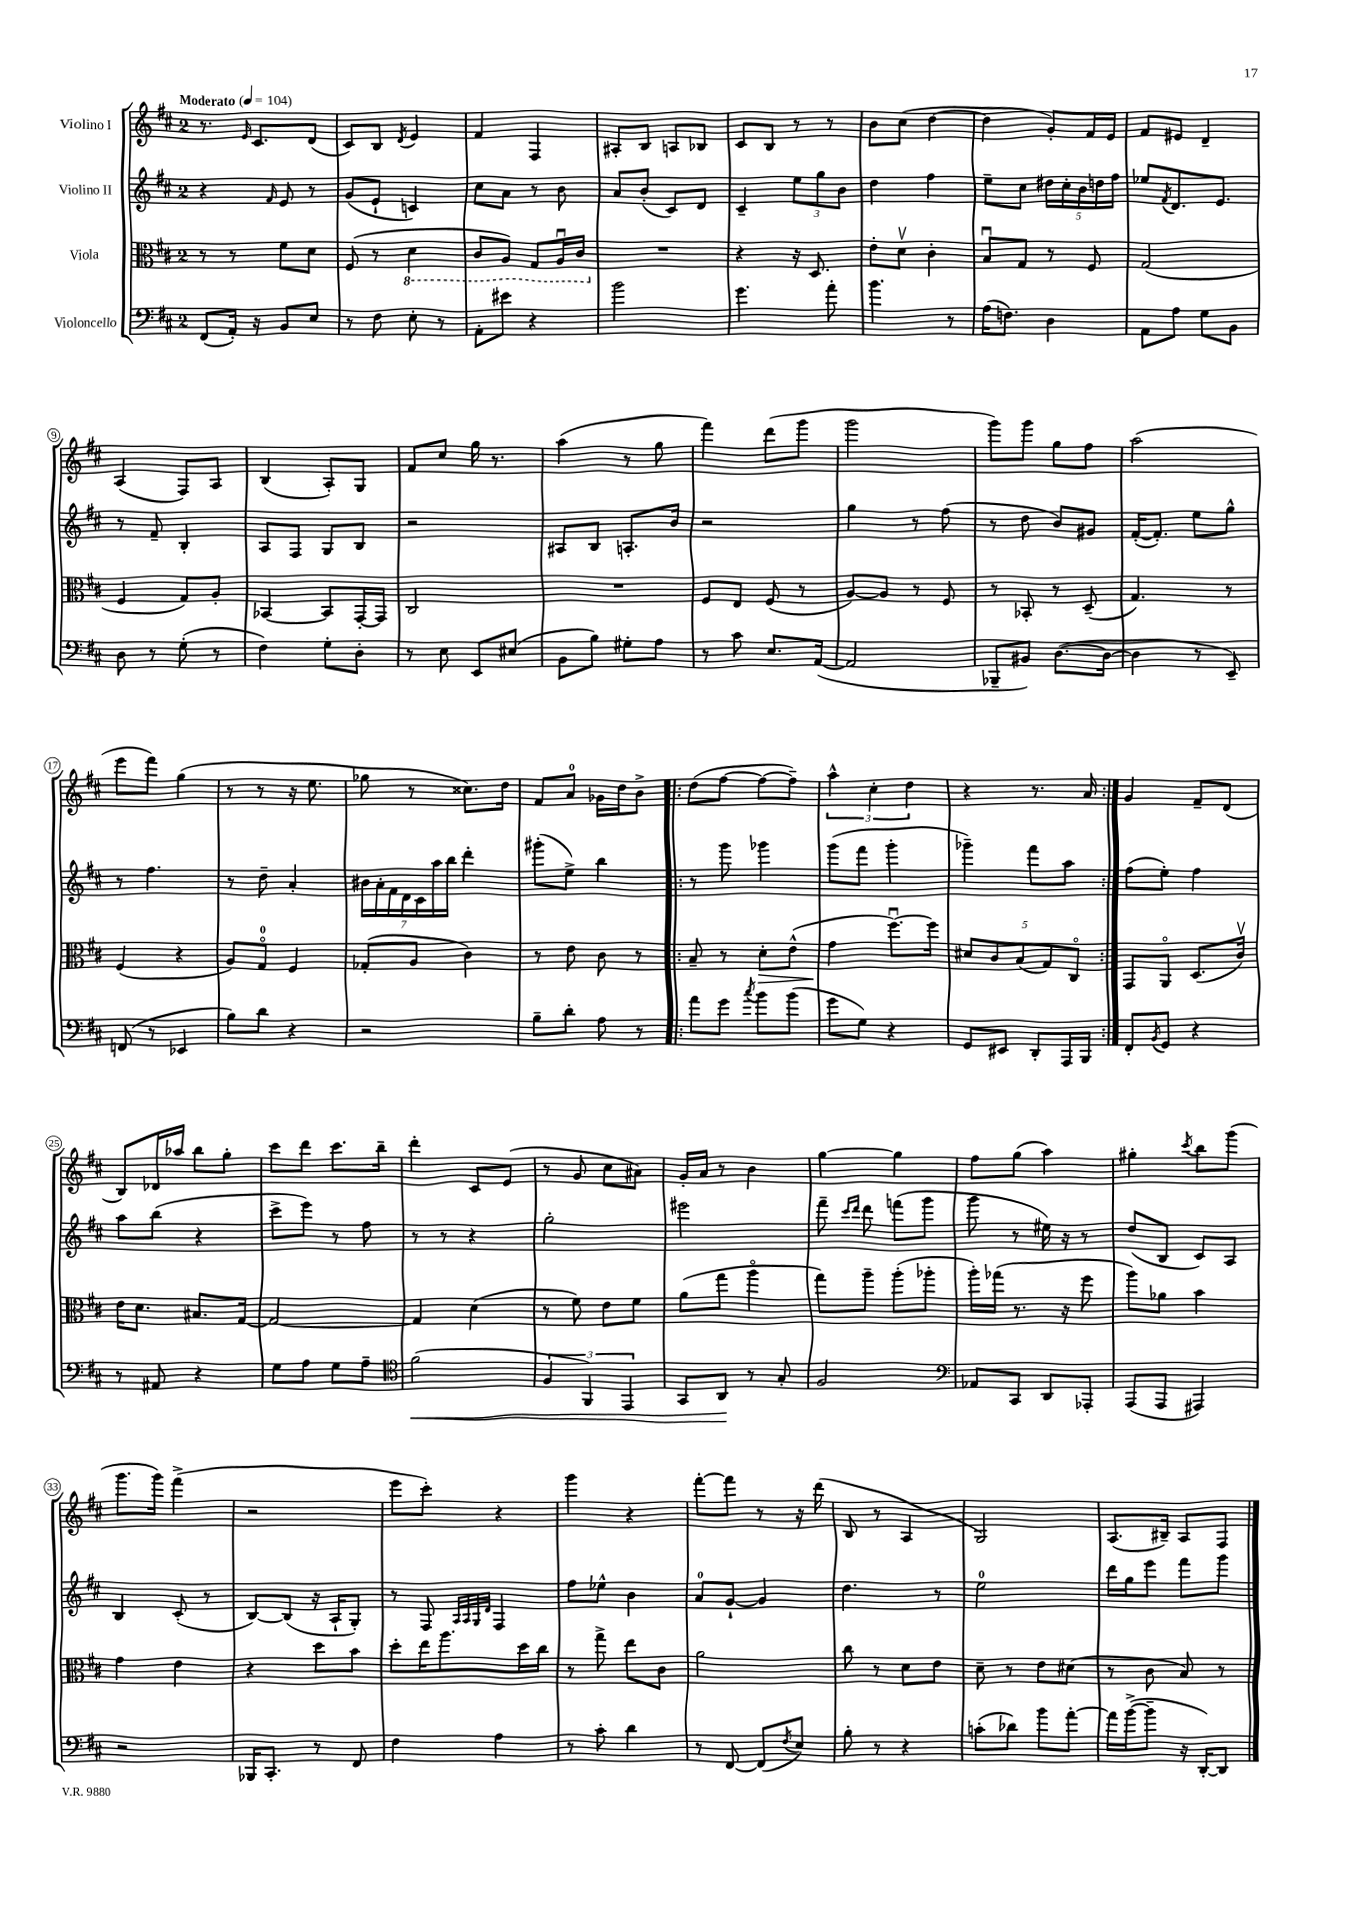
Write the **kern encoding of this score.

**kern	**kern	**kern	**kern
*staff4	*staff3	*staff2	*staff1
*clefF4	*clefC3	*clefG2	*clefG2
*k[f#c#]	*k[f#c#]	*k[f#c#]	*k[f#c#]
*M2/4	*M2/4	*M2/4	*M2/4
*MM104	*MM104	*MM104	*MM104
(8FF#	8r	4r	8.r
16AA')	8r	.	.
.	.	.	16qqe
16r	.	.	8.c#
.	.	16qqf#	.
8BB	8f#	8e	.
8E	8d	8r	(8d
=	=	=	=
8r	(8F#	(8g	8c#)
8F#	8r	8e`	8B
.	.	.	8qd
8E'	4D	4c)	4e
8r	.	.	.
=	=	=	=
8AA'	8C#	8cc#	4f#
8e#	8AA)	8a	.
4r	8GG	8r	4F#
.	16AAu	8b	.
.	16C#	.	.
=	=	=	=
2b	2r	8a	8A#'
.	.	(8b'	8B
.	.	8c#)	8A
.	.	8d	8B-
=	=	=	=
4.g	4r	4c#~	8c#
.	.	.	8B
.	16r	12ee	8r
.	8.D	.	.
.	.	12gg	.
8a'	.	.	8r
.	.	12b	.
=	=	=	=
4.b	8e'	4dd	8b
.	8dv	.	(8cc#
.	4c#'	4ff#	[4dd
8r	.	.	.
=	=	=	=
(16A	8Bu	8ee~	4dd]
8.F)	.	.	.
.	8G	8cc#	.
4D	8r	20dd#	8g')
.	.	20cc#'	.
.	.	20b	.
.	8F#	.	16f#
.	.	20dd	.
.	.	.	16e
.	.	20ff#	.
=	=	=	=
8AA	(2G	8ee-	8f#
.	.	8qf#	.
8A	.	8.d	8e#
8G	.	.	4d~
.	.	8.e	.
8BB	.	.	.
=	=	=	=
8D	4F#	8r	(4A
8r	.	8f#~	.
(8G'	8G)	4B'	8F#)
8r	8A'	.	8A
=	=	=	=
4F#)	[4BB-	8A	(4B
.	.	8F#	.
8G'	8BB-]	8G	8A')
8D'	[16GG'	8B	8G
.	16GG]	.	.
=	=	=	=
8r	2C#	2r	8f#
8E	.	.	8cc#
8EE	.	.	16gg
.	.	.	8.r
(8E#	.	.	.
=	=	=	=
8BB	2r	8A#	(4aa
8B)	.	8B	.
8G#'	.	8.A'	8r
8A	.	.	8gg
.	.	16b	.
=	=	=	=
8r	8F#	2r	4fff#)
8c#	8E	.	.
8.E	(8F#	.	(8ddd
.	8r	.	8ggg
([16AA	.	.	.
=	=	=	=
2AA]	[8A)	4gg	2ggg
.	8A]	.	.
.	8r	8r	.
.	8F#	(8ff#	.
=	=	=	=
8BBB-~	8r	8r	8ggg)
8BB#)	8BB-'	8dd	8ggg
([8.D	8r	8b)	8gg
.	(8D~	8g#	8ff#
16D_	.	.	.
=	=	=	=
4D]	4.G)	([16f#'	(2aa
.	.	8.f#'])	.
8r	.	8ee	.
8EE~)	8r	8gg^^	.
=	=	=	=
(8FF	(4F#	8r	8eee
8r	.	4.ff#	8fff#)
4EE-	4r	.	(4gg
=	=	=	=
8B)	8A)	8r	8r
8d	8Go	8dd~	8r
4r	4F#	4a'	16r
.	.	.	8.ee
=	=	=	=
2r	(8G-'	28b#	8gg-
.	.	28a'	.
.	.	28f#	.
.	.	28d	.
.	8A	.	8r
.	.	28c#	.
.	.	28aa	.
.	.	28bb	.
.	4c#)	4ddd'	8.cc##)
.	.	.	16dd
=	=	=	=
8B~	8r	(8ggg#'	8f#
8d'	8e	8ee^)	8a
8A	8c#	4bb	16g-
.	.	.	16dd
8r	8r	.	8b^
=!|:	=!|:	=!|:	=!|:
8a	8B~	8r	(8dd
8g	8r	8ggg	[8ff#
8qcc#	.	.	.
8b	8d'	4ggg-	8ff#_
(8b	(8e^^	.	8ff#~])
=	=	=	=
8g	4g	(8ggg	6aa^^
8G)	.	8fff#	.
.	.	.	6cc#'
4r	[8.ff#u)	4ggg'	.
.	.	.	6dd
.	16ff#]	.	.
=	=	=	=
8GG	10d#	4ggg-~)	4r
.	10c#	.	.
8EE#	.	.	.
.	(10B	.	.
8DD'	.	8fff#	8.r
.	10G)	.	.
16AAA	.	8aa	.
.	10C#o	.	.
16BBB	.	.	16a
=:|!	=:|!	=:|!	=:|!
8FF#'	8GG	(8ff#	4g
8qBB	.	.	.
8GG	8AAo	8ee')	.
4r	(8.D	4ff#	8f#~
.	.	.	(8d
.	16c#v)	.	.
=	=	=	=
8r	16e	8aa	8B)
.	8.d	.	.
8AA#	.	(8bb	16d-
.	.	.	16aa-
4r	8.B#	4r	8bb
.	.	.	8gg'
.	[16G	.	.
=	=	=	=
8G	2G_	8ccc#^	8ccc#
8A	.	8eee)	8ddd
8G	.	8r	8.ccc#
8A~	.	8ff#	.
.	.	.	16bb~
=	=	=	=
*clefC4	*	*	*
(2f#	4G]	8r	4ddd'
.	.	8r	.
.	(4d	4r	8c#
.	.	.	(8e
=	=	=	=
6F#	8r	2gg'	8r
.	8f#)	.	8g
6FF#)	.	.	.
.	8e	.	8cc#
6EE	.	.	.
.	8f#	.	8a#)
=	=	=	=
8GG	(8a	2eee#	16g'
.	.	.	16a
8AA	8gg	.	8r
8r	4aao	.	4b
8G'	.	.	.
=	=	=	=
2F#	8gg)	8fff#~	[4gg
.	.	16qqccc#	.
.	.	16qqddd	.
.	8aa~	8ddd	.
.	(8aa'	(8fff	4gg]
.	8aa-'	8ggg	.
=	=	=	=
*clefF4	*	*	*
8AA-	16aa')	8ggg	8ff#
.	(16gg-	.	.
8CC#	8.r	8r	(8gg
8DD	.	16ee#)	4aa)
.	16r	16r	.
8AAA-'	8ff#	8r	.
=	=	=	=
(8AAA	8aa)	(8dd	4gg#'
8AAA	8a-	8B	.
.	.	.	8qccc#
4AAA#)	4b	8c#)	8bb
.	.	8A	(8ggg
=	=	=	=
2r	4g	4B	8.ggg
.	.	.	16ggg)
.	4e	(8c#'	(4fff#^
.	.	8r	.
=	=	=	=
16BBB-	4r	[8B)	2r
8.CC#'	.	.	.
.	.	(8B]	.
8r	8dd	16r	.
.	.	16A`	.
8FF#	8b	8G')	.
=	=	=	=
4F#	8dd'	8r	8eee
.	16ee	8F#	8ccc#')
.	8.aa	.	.
.	.	32qqA	.
.	.	32qqA	.
.	.	32qqG	.
.	.	32qqd	.
4A	.	4F#	4r
.	16dd	.	.
.	16cc#	.	.
=	=	=	=
8r	8r	8ff#	4ggg
8c#'	8gg^	8ee-^^	.
4d	8ee	4b	4r
.	8c#	.	.
=	=	=	=
8r	2a	8a	[8fff#'
[8FF#	.	[8g`	8fff#]
(8FF#]	.	4g]	8r
8qF#	.	.	.
8E)	.	.	16r
.	.	.	(16ddd
=	=	=	=
8B'	8cc#	4.dd	8B
8r	8r	.	8r
4r	8d	.	4A
.	8e	8r	.
=	=	=	=
(8c'	8d~	2ee	2G)
8d-)	8r	.	.
8b	8e	.	.
[8a'	(8d#	.	.
=	=	=	=
16a]	8r	16ddd	(8.A
([16b^	.	16gg	.
8b~]	8c#	8eee	.
.	.	.	16B#~)
16r	8B)	8fff#	8A
[16DD')	.	.	.
8DD]	8r	8ggg	8F#
==	==	==	==
*-	*-	*-	*-
